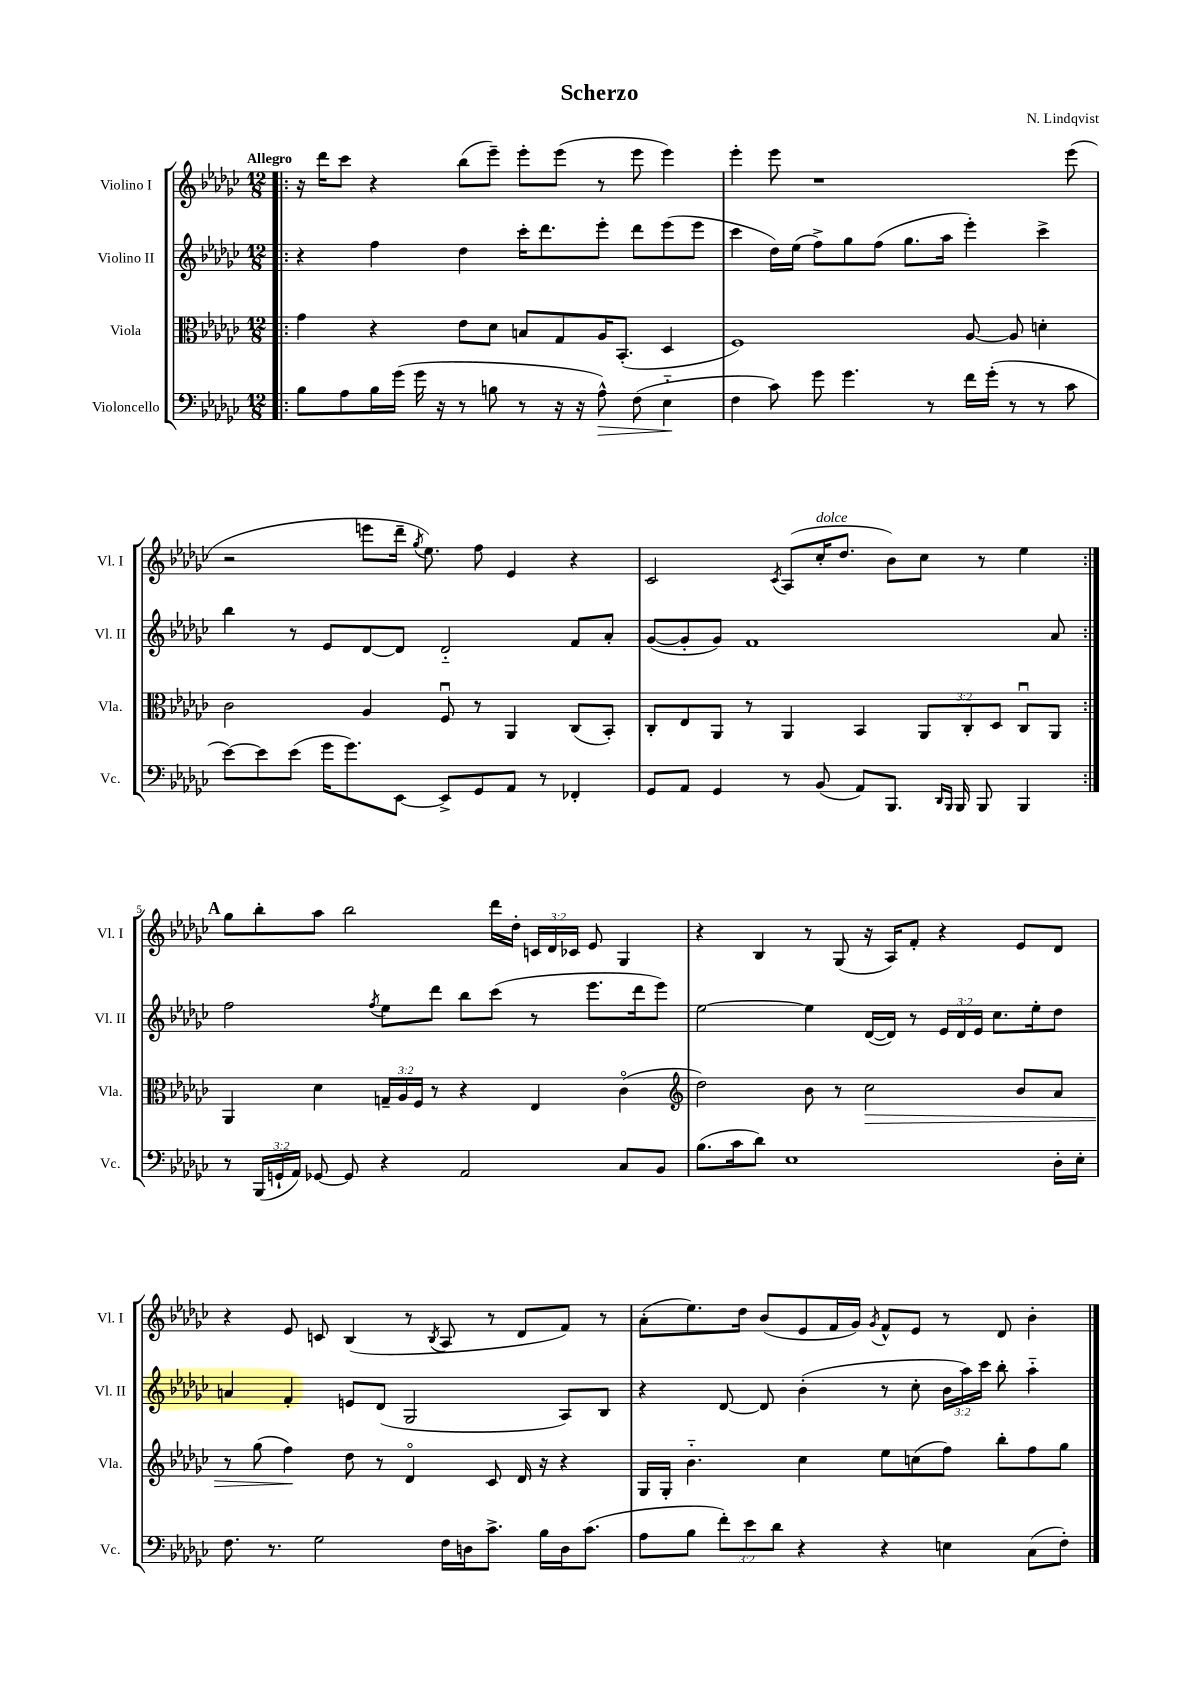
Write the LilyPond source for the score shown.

\header { title = "Scherzo" composer = "N. Lindqvist" }
<<
\new StaffGroup <<
\new Staff = "s0" \with { instrumentName = "Violino I" shortInstrumentName = "Vl. I" } {
    \clef treble \key ges \major \numericTimeSignature \time 12/8 \override Staff.TupletNumber.text = #tuplet-number::calc-fraction-text \tempo "Allegro"
    \autoBeamOff \repeat volta 2 { \bar ".|:" r16 des'''16[ ces'''8] r4 bes''8[( ees'''8]--) ees'''8[-. ees'''8]( r8 ees'''8 ees'''4) |
    ees'''4-. ees'''8 r1 ees'''8( |
    r2 e'''8[ des'''16]-- \acciaccatura { ges''8 } ees''8.) f''8 ees'4 r4 |
    ces'2 \acciaccatura { ces'8 } aes8[( ces''16-.^\markup { \italic "dolce" } des''8.] bes'8[) ces''8] r8 ees''4 | }
    \mark \markup { \bold "A" } ges''8[ bes''8-. aes''8] bes''2 des'''16[ des''16]-. \tuplet 3/2 { c'16[ des'16 ces'16] } ees'8 ges4 |
    r4 bes4 r8 ges8( r16 aes16[) f'8]-. r4 ees'8[ des'8] |
    r4 ees'8 c'8 bes4( r8 \acciaccatura { bes8 } aes8 r8 des'8[ f'8]) r8 |
    aes'8[-.( ees''8.) des''16] bes'8[( ees'8 f'16 ges'16]) \acciaccatura { ges'8 } f'8[-^ ees'8] r8 des'8 bes'4-. \bar "|." |
}
\new Staff = "s1" \with { instrumentName = "Violino II" shortInstrumentName = "Vl. II" } {
    \clef treble \key ges \major \numericTimeSignature \time 12/8 \override Staff.TupletNumber.text = #tuplet-number::calc-fraction-text
    \autoBeamOff \repeat volta 2 { \bar ".|:" r4 f''4 des''4 ces'''16[-. des'''8. ees'''8]-. des'''8[ ees'''8( ees'''8] |
    ces'''4 des''16[) ees''16]( f''8[->) ges''8 f''8]( ges''8.[ aes''16] ees'''4-.) ces'''4-> |
    bes''4 r8 ees'8[ des'8~ des'8] des'2-_ f'8[ aes'8]-. |
    ges'8[~( ges'8-. ges'8]) f'1 aes'8 | }
    \mark \markup { \bold "A" } f''2 \acciaccatura { f''8 } ees''8[ des'''8] bes''8[ ces'''8]( r8 ees'''8.[ des'''16 ees'''8]) |
    ees''2~ ees''4 des'16[~( des'16]) r8 \tuplet 3/2 { ees'16[ des'16 ees'16] } ces''8.[ ees''16-. des''8] |
    a'4 f'4-. e'8[ des'8]( ges2 aes8[) bes8] |
    r4 des'8~ des'8 bes'4-.( r8 ces''8-. \tuplet 3/2 { bes'16[ aes''16) ces'''16] } bes''8-. aes''4-_ \bar "|." |
}
\new Staff = "s2" \with { instrumentName = "Viola" shortInstrumentName = "Vla." } {
    \clef alto \key ges \major \numericTimeSignature \time 12/8 \override Staff.TupletNumber.text = #tuplet-number::calc-fraction-text
    \autoBeamOff \repeat volta 2 { \bar ".|:" ges'4 r4 ees'8[ des'8] b8[ ges8 aes16 bes,8.]-.( des4 |
    f1) aes8~ aes8 d'4-. |
    ces'2 aes4 f8\downbow r8 aes,4 ces8[( bes,8]-.) |
    ces8[-. ees8 aes,8] r8 aes,4 bes,4 \tuplet 3/2 { aes,8[ ces8-. des8] } ces8[\downbow aes,8] | }
    \mark \markup { \bold "A" } aes,4 des'4 \tuplet 3/2 { g16[-- aes16 f16] } r8 r4 ees4 ces'4\flageolet( |
    \clef treble des''2) bes'8 r8 ces''2\> bes'8[ aes'8] |
    r8 ges''8( f''4\!) des''8 r8 des'4\flageolet ces'8 des'16 r16 r4 |
    ges16[ ges16]-. bes'4.-_ ces''4 ees''8[ c''8( f''8]) bes''8[-. f''8 ges''8] \bar "|." |
}
\new Staff = "s3" \with { instrumentName = "Violoncello" shortInstrumentName = "Vc." } {
    \clef bass \key ges \major \numericTimeSignature \time 12/8 \override Staff.TupletNumber.text = #tuplet-number::calc-fraction-text
    \autoBeamOff \repeat volta 2 { \bar ".|:" bes8[ aes8 bes16 ges'16]( ges'16 r16 r8 b8 r8 r16 r16 aes8-^\>) f8( ees4-_\! |
    f4 ces'8) ges'8 ges'4. r8 f'16[ ges'16]-.( r8 r8 ces'8 |
    ees'8[~) ees'8 ees'8]( ges'16[ ges'8.) ees,8]~ ees,8[-> ges,8 aes,8] r8 fes,4-. |
    ges,8[ aes,8] ges,4 r8 bes,8( aes,8[) bes,,8.] \grace { des,16[ bes,,16] } bes,,16 bes,,8 bes,,4 | }
    \mark \markup { \bold "A" } r8 \tuplet 3/2 { bes,,16[( g,16-! aes,16]) } ges,8~ ges,8 r4 aes,2 ces8[ bes,8] |
    bes8.[( ces'16 des'8]) ees1 des16[-. ees16]-. |
    f8. r8. ges2 f16[ d16 ces'8.]-> bes16[ d16 ces'8.]( |
    aes8[ bes8] \tuplet 3/2 { f'8[-.) ees'8 des'8] } r4 r4 e4 ces8[( f8]-.) \bar "|." |
}
>>
>>
\layout { \context { \Score \override BarNumber.break-visibility = ##(#f #t #t) barNumberVisibility = #(every-nth-bar-number-visible 5) } }
